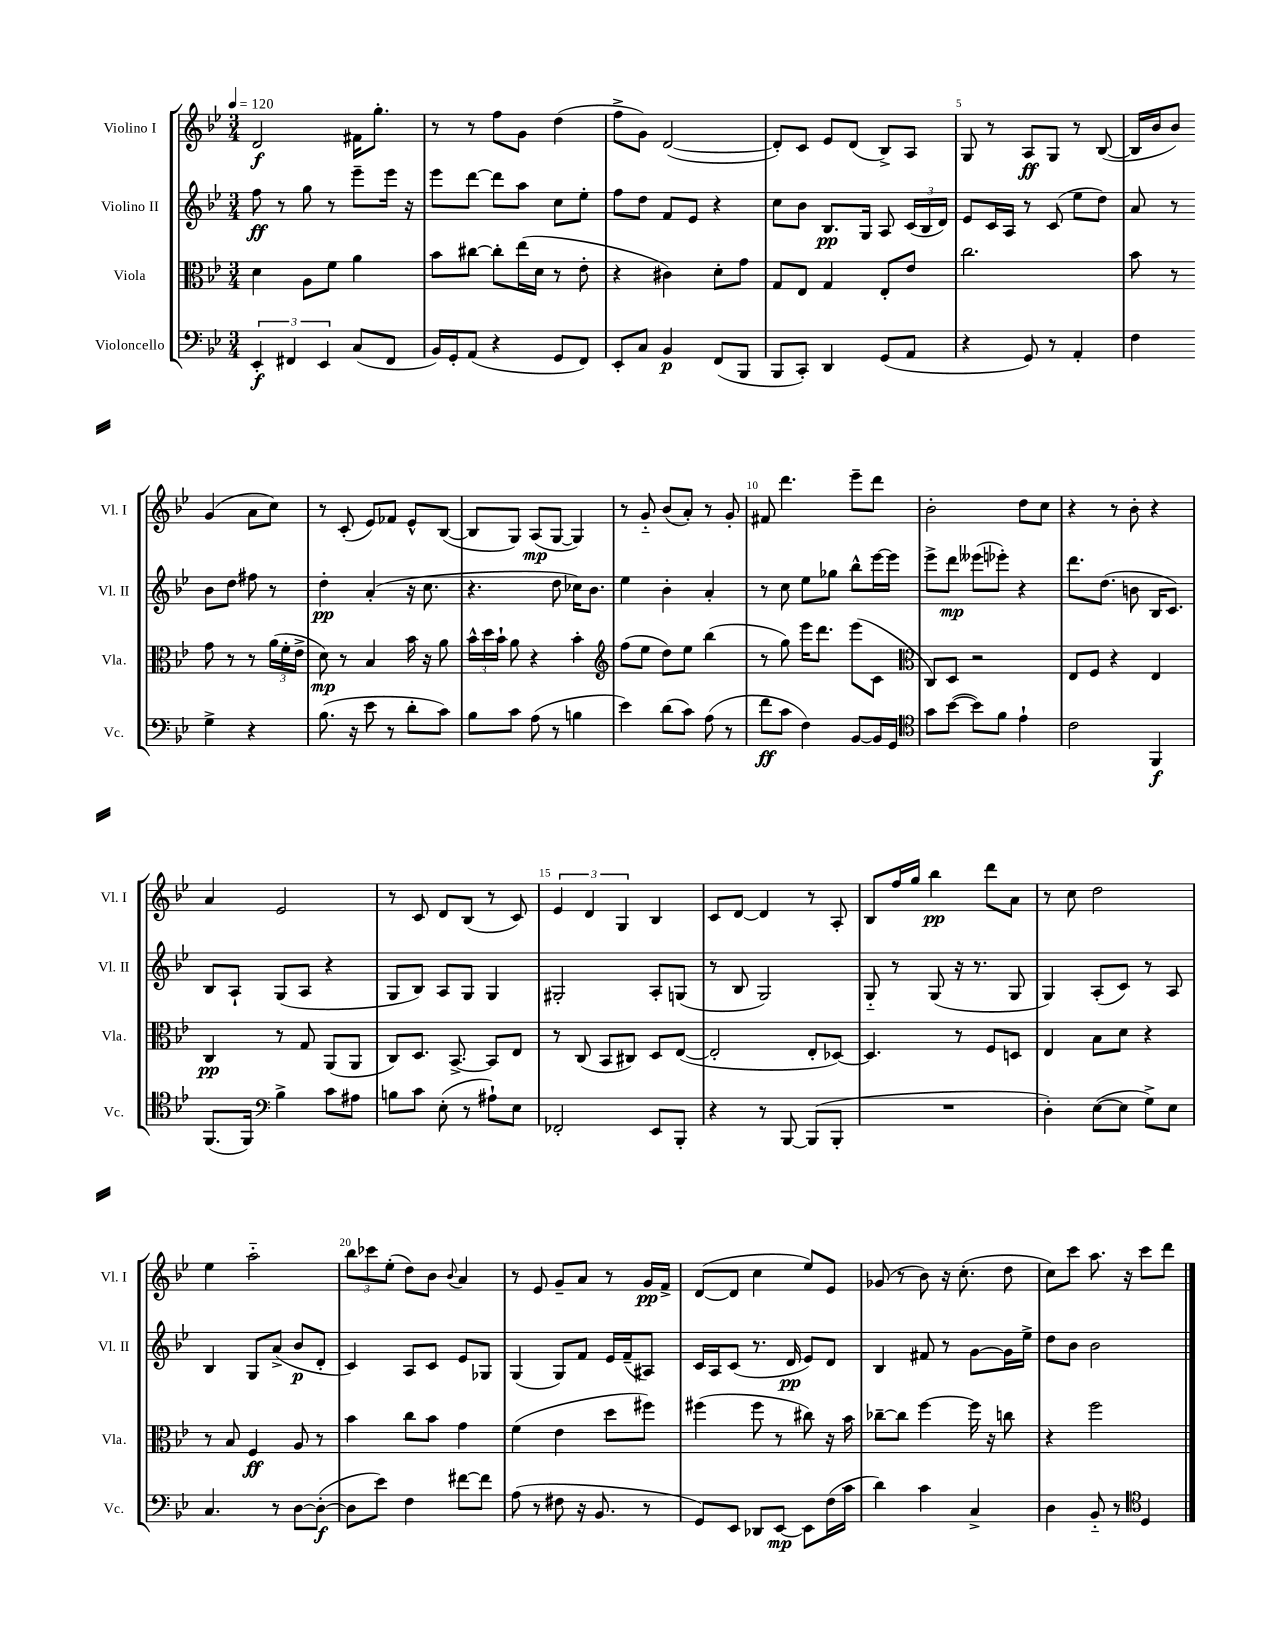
<<
\new StaffGroup <<
\new Staff = "s0" \with { instrumentName = "Violino I" shortInstrumentName = "Vl. I" } {
    \clef treble \key bes \major \numericTimeSignature \time 3/4 \tempo 4 = 120
    \autoBeamOff d'2\f fis'16[ g''8.]-. |
    r8 r8 f''8[ g'8] d''4( |
    f''8[-> g'8]) d'2~( |
    d'8[-.) c'8] ees'8[ d'8]( bes8[->) a8] |
    g8 r8 a8[\ff g8] r8 bes8~( |
    bes16[ bes'16 bes'8]) g'4( a'8[ c''8]) |
    r8 c'8-.( ees'8[) fes'8] ees'8[-^ bes8]~( |
    bes8[ g8]) a8[\mp( g8]~ g4) |
    r8 g'8-_ bes'8[( a'8]-.) r8 g'8-. |
    fis'8 d'''4. ees'''8[-- d'''8] |
    bes'2-. d''8[ c''8] |
    r4 r8 bes'8-. r4 |
    a'4 ees'2 |
    r8 c'8 d'8[ bes8]( r8 c'8) |
    \tuplet 3/2 { ees'4 d'4 g4 } bes4 |
    c'8[ d'8]~ d'4 r8 a8-. |
    bes8[ f''16 g''16] bes''4\pp d'''8[ a'8] |
    r8 c''8 d''2 |
    ees''4 a''2-_ |
    \tuplet 3/2 { bes''8[ ces'''8 ees''8]-.( } d''8[) bes'8] \appoggiatura { bes'8 } a'4 |
    r8 ees'8 g'8[-- a'8] r8 g'16[\pp f'16]-> |
    d'8[~( d'8] c''4 ees''8[) ees'8] |
    ges'8( r8 bes'8) r16 c''8.-.( d''8 |
    c''8[) c'''8] a''8. r16 c'''8[ d'''8] \bar "|." |
}
\new Staff = "s1" \with { instrumentName = "Violino II" shortInstrumentName = "Vl. II" } {
    \clef treble \key bes \major \numericTimeSignature \time 3/4
    \autoBeamOff f''8\ff r8 g''8 r8 ees'''8[-- ees'''16] r16 |
    ees'''8[ d'''8]~ d'''8[ a''8] c''8[ ees''8]-. |
    f''8[ d''8] f'8[ ees'8] r4 |
    c''8[ bes'8] bes8.[\pp g16] a8 \tuplet 3/2 { c'16[( bes16 d'16]) } |
    ees'8[ c'16 a16] r8 c'8( ees''8[ d''8]) |
    a'8 r8 bes'8[ d''8] fis''8 r8 |
    d''4-.\pp a'4-.( r16 c''8. |
    r4. d''8 ces''16[) bes'8.] |
    ees''4 bes'4-. a'4-. |
    r8 c''8 ees''8[ ges''8] bes''8[-^ ees'''16~ ees'''16] |
    ees'''8[-> d'''8]\mp eeses'''8[( ees'''8]-.) r4 |
    d'''8.[ d''8.]( b'8 bes16[ c'8.]) |
    bes8[ a8]-! g8[( a8] r4 |
    g8[ bes8]) a8[ g8] g4 |
    gis2-. a8[-. g8]( |
    r8 bes8 g2) |
    g8-_ r8 g8( r16 r8. g8 |
    g4) a8[-.( c'8]) r8 a8 |
    bes4 g8[ a'8]->( bes'8[\p d'8]-. |
    c'4) a8[ c'8] ees'8[ ges8] |
    g4( g8[) f'8] ees'16[ f'16--( ais8]) |
    c'16[ a16 c'8]( r8. d'16\pp ees'8[) d'8] |
    bes4 fis'8 r8 g'8[~ g'16 ees''16]-> |
    d''8[ bes'8] bes'2 \bar "|." |
}
\new Staff = "s2" \with { instrumentName = "Viola" shortInstrumentName = "Vla." } {
    \clef alto \key bes \major \numericTimeSignature \time 3/4
    \autoBeamOff d'4 a8[ f'8] a'4 |
    bes'8[ cis''8]~ cis''8[-. ees''16( d'16] r8 ees'8-. |
    r4 cis'4) d'8[-. g'8] |
    g8[ ees8] g4 ees8[-. ees'8] |
    c''2. |
    bes'8 r8 g'8 r8 r8 \tuplet 3/2 { a'16[( f'16-. ees'16]-> } |
    d'8\mp) r8 bes4 bes'16 r16 a'8 |
    \tuplet 3/2 { bes'16[-^ d''16 bes'16]-! } a'8 r4 bes'4-. |
    \clef treble f''8[( ees''8] d''8[) ees''8] bes''4( |
    r8 g''8) ees'''16[ d'''8.] ees'''8[( c'8] |
    \clef alto c8[) d8] r2 |
    ees8[ f8] r4 ees4 |
    c4\pp r8 g8 a,8[( a,8] |
    c8[) d8.] bes,8.~-> bes,8[ ees8] |
    r8 c8( bes,8[ cis8]) d8[ ees8]~( |
    ees2-. ees8[-. des8]~) |
    des4. r8 f8[ d8] |
    ees4 bes8[ d'8] r4 |
    r8 bes8 f4\ff a8 r8 |
    bes'4 c''8[ bes'8] g'4 |
    f'4( ees'4 d''8[ fis''8]) |
    fis''4( fis''8 r8 cis''8) r16 bes'16 |
    ces''8[~-- ces''8] f''4~ f''16 r16 c''8 |
    r4 f''2 \bar "|." |
}
\new Staff = "s3" \with { instrumentName = "Violoncello" shortInstrumentName = "Vc." } {
    \clef bass \key bes \major \numericTimeSignature \time 3/4
    \autoBeamOff \tuplet 3/2 { ees,4-.\f fis,4 ees,4 } c8[( fis,8] |
    bes,16[) g,16-. a,8]( r4 g,8[ f,8]) |
    ees,8[-. c8] bes,4\p f,8[( bes,,8] |
    bes,,8[ c,8]-.) d,4 g,8[( a,8] |
    r4 g,8) r8 a,4-. |
    f4 g4-> r4 |
    bes8.( r16 ees'8 r8 d'8[-. c'8]) |
    bes8[ c'8] a8( r8 b4 |
    ees'4) d'8[( c'8]) a8( r8 |
    f'8[\ff c'8] f4) bes,8[~ bes,16 g,16] |
    \clef tenor g'8[ bes'8]~( bes'8[) f'8] ees'4-! |
    c'2 f,4\f |
    f,8.[( f,16]) \clef bass bes4-> c'8[ ais8] |
    b8[ c'8] ees8-.( r8 ais8[-!) ees8] |
    fes,2-. ees,8[ bes,,8]-. |
    r4 r8 bes,,8~ bes,,8[( bes,,8]-. |
    R2. |
    d4-.) ees8[~( ees8] g8[->) ees8] |
    c4. r8 d8[~ d8]~-.\f( |
    d8[ ees'8]) f4 fis'8[~ fis'8] |
    a8( r8 fis8 r16 bes,8. r8 |
    g,8[) ees,8] des,8[ ees,8]~\mp ees,8[ f16( c'16] |
    d'4) c'4 c4-> |
    d4 bes,8-_ r8 \clef tenor d4 \bar "|." |
}
>>
>>
\layout { \context { \Score \override BarNumber.break-visibility = ##(#f #t #t) barNumberVisibility = #(every-nth-bar-number-visible 5) } }
